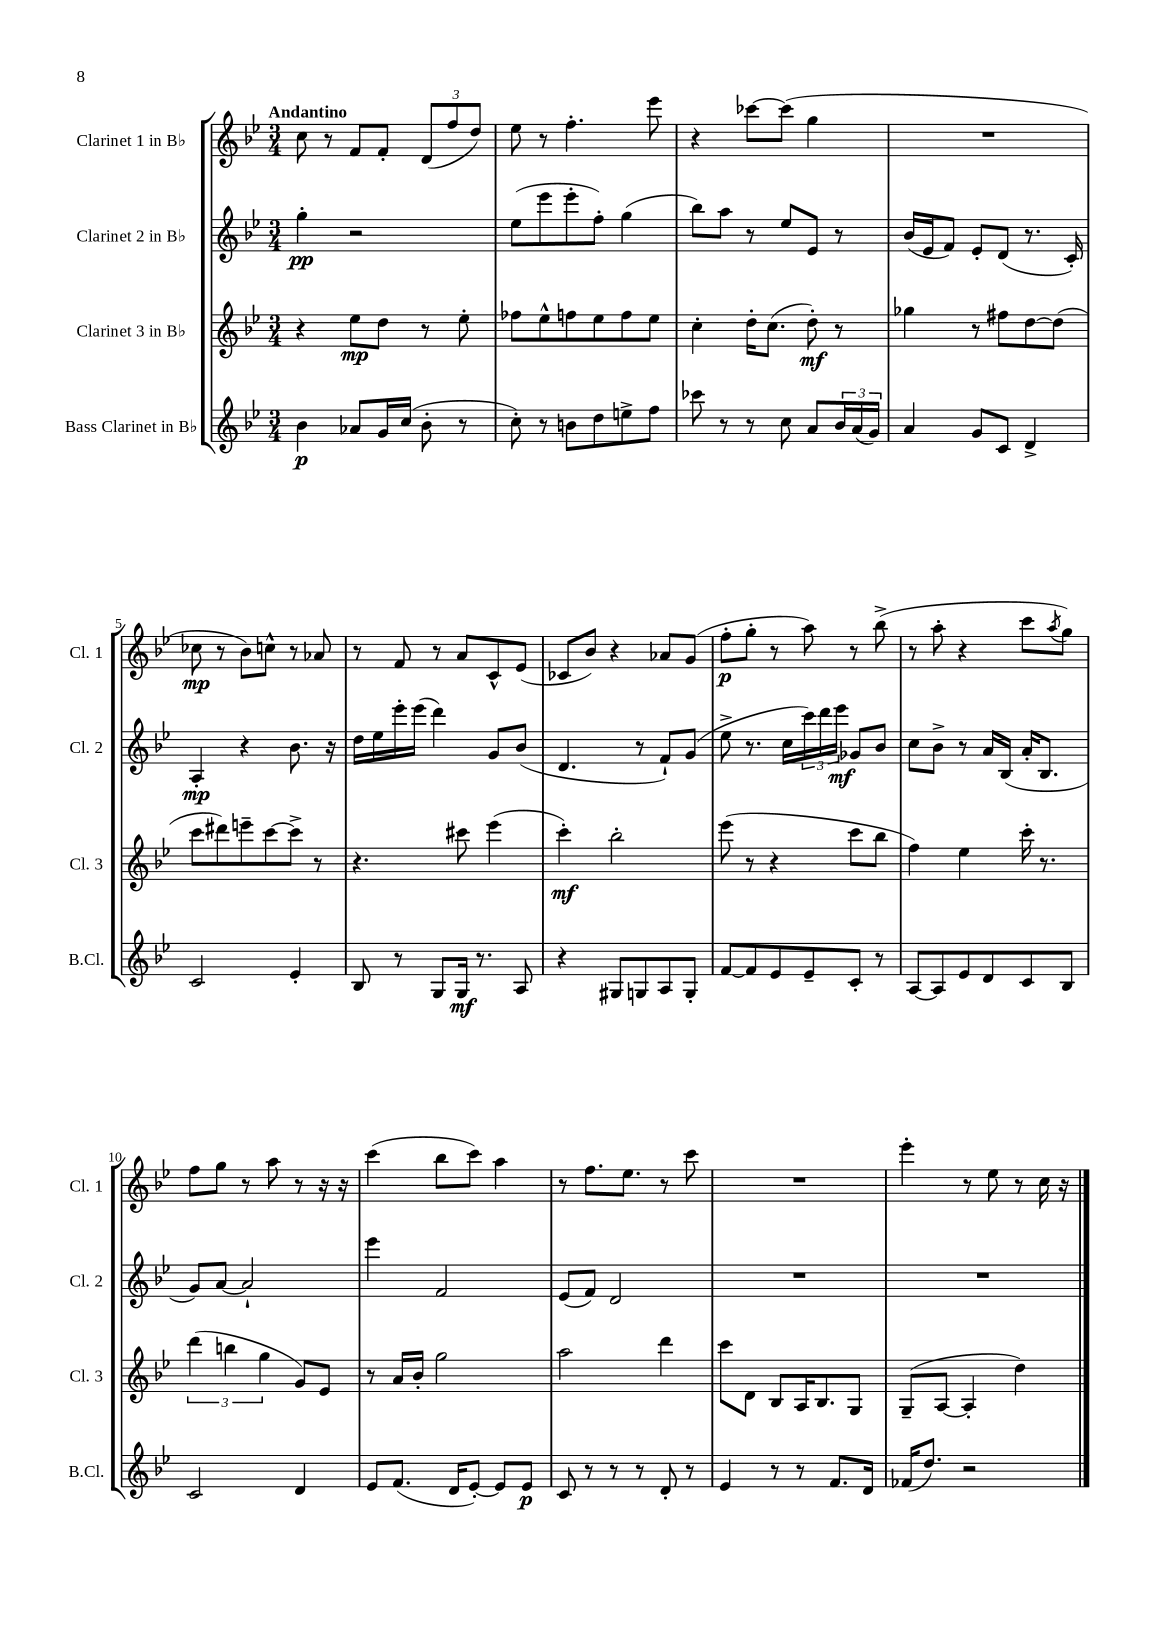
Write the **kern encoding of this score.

**kern	**kern	**kern	**kern
*staff4	*staff3	*staff2	*staff1
*clefG2	*clefG2	*clefG2	*clefG2
*k[b-e-]	*k[b-e-]	*k[b-e-]	*k[b-e-]
*M3/4	*M3/4	*M3/4	*M3/4
4b-\	4r	4gg'\	8cc\
.	.	.	8r
8a-/L	8ee-\L	2r	8f/L
16g/L	8dd\J	.	8f'/J
(16cc/JJ	.	.	.
8b-'\	8r	.	(12d/L
.	.	.	12ff/
8r	8ee-'\	.	.
.	.	.	12dd/J)
=	=	=	=
8cc'\)	8ff-\L	(8ee-\L	8ee-\
8r	8ee-^^\	8eee-\	8r
8b\L	8ff\	8eee-'\	4.ff'\
8dd\	8ee-\	8ff'\J)	.
8ee^\	8ff\	(4gg\	.
8ff\J	8ee-\J	.	8eee-\
=	=	=	=
8ccc-\	4cc'\	8bb-\L)	4r
8r	.	8aa\J	.
8r	16dd'\LK	8r	[8ccc-\L
.	(8.cc\J	.	.
8cc\	.	8ee-/L	(8ccc-\]J
8a/L	8dd'\)	8e-/J	4gg\
24b-/L	8r	8r	.
(24a/	.	.	.
24g/JJ)	.	.	.
=	=	=	=
4a/	4gg-\	(16b-/LL	2.r
.	.	16e-/J	.
.	.	8f/J)	.
8g/L	8r	8e-'/L	.
8c/J	8ff#\L	(8d/J	.
4d^/	[8dd\	8.r	.
.	(8dd\]J	.	.
.	.	16c'/)	.
=	=	=	=
2c/	8ccc\L	4A'/	8cc-\
.	8ddd#\)	.	8r
.	8eee~\	4r	8b-\L)
.	[8ccc\	.	8cc^^\J
4e-'/	8ccc^\]J	8.b-\	8r
.	8r	.	8a-/
.	.	16r	.
=	=	=	=
8B-/	4.r	16dd\LL	8r
.	.	16ee-\	.
8r	.	16eee-'\	8f/
.	.	(16eee-\JJ	.
8G/L	.	4ddd\)	8r
16G/Jk	8ccc#\	.	8a/L
8.r	.	.	.
.	(4eee-\	8g/L	8c^^/
8A/	.	(8b-/J	(8e-/J
=	=	=	=
4r	4ccc'\)	4.d/	8c-/L
.	.	.	8b-/J)
8G#/L	2bb-'\	.	4r
8G/	.	8r	.
8A/	.	8f`/L)	8a-/L
8G'/J	.	(8g/J	(8g/J
=	=	=	=
[8f/L	(8eee-\	8ee-^\	8ff'\L
8f/]	8r	8.r	8gg'\J
8e-/	4r	.	8r
.	.	16cc\LL	.
8e-~/	.	24ccc\)	8aa\)
.	.	24ddd\	.
.	.	24eee-\JJ	.
8c'/J	8ccc\L	8g-/L	8r
8r	8bb-\J	8b-/J	(8bb-^\
=	=	=	=
[8A/L	4ff\)	8cc\L	8r
8A/]	.	8b-^\J	8aa'\
8e-/	4ee-\	8r	4r
8d/	.	16a/LL	.
.	.	(16B-/JJ	.
8c/	16ccc'\	16a'/LK	8ccc\L
.	8.r	8.B-/J	.
.	.	.	8qaa/
8B-/J	.	.	8gg\J)
=	=	=	=
2c/	(6ddd\	8g/L)	8ff\L
.	.	[8a/J	8gg\J
.	6bb\	.	.
.	.	2a`/]	8r
.	6gg\	.	.
.	.	.	8aa\
4d/	8g/L)	.	8r
.	8e-/J	.	16r
.	.	.	16r
=	=	=	=
8e-/L	8r	4eee-\	(4ccc\
(8.f/J	16a/LL	.	.
.	16b-'/JJ	.	.
.	2gg\	2f/	8bb-\L
16d/LK	.	.	.
[8e-'/J)	.	.	8ccc\J)
8e-/]L	.	.	4aa\
8e-/J	.	.	.
=	=	=	=
8c/	2aa\	(8e-/L	8r
8r	.	8f/J)	8.ff\L
8r	.	2d/	.
.	.	.	8.ee-\J
8r	.	.	.
8d'/	4ddd\	.	8r
8r	.	.	8ccc\
=	=	=	=
4e-/	8ccc\L	2.r	2.r
.	8d\J	.	.
8r	8B-/L	.	.
8r	16A/K	.	.
.	8.B-/	.	.
8.f/L	.	.	.
.	8G/J	.	.
16d/Jk	.	.	.
=	=	=	=
(16f-/LK	(8G~/L	2.r	4eee-'\
8.dd/J)	.	.	.
.	[8A/J	.	.
2r	4A'/]	.	8r
.	.	.	8ee-\
.	4dd\)	.	8r
.	.	.	16cc\
.	.	.	16r
==	==	==	==
*-	*-	*-	*-
